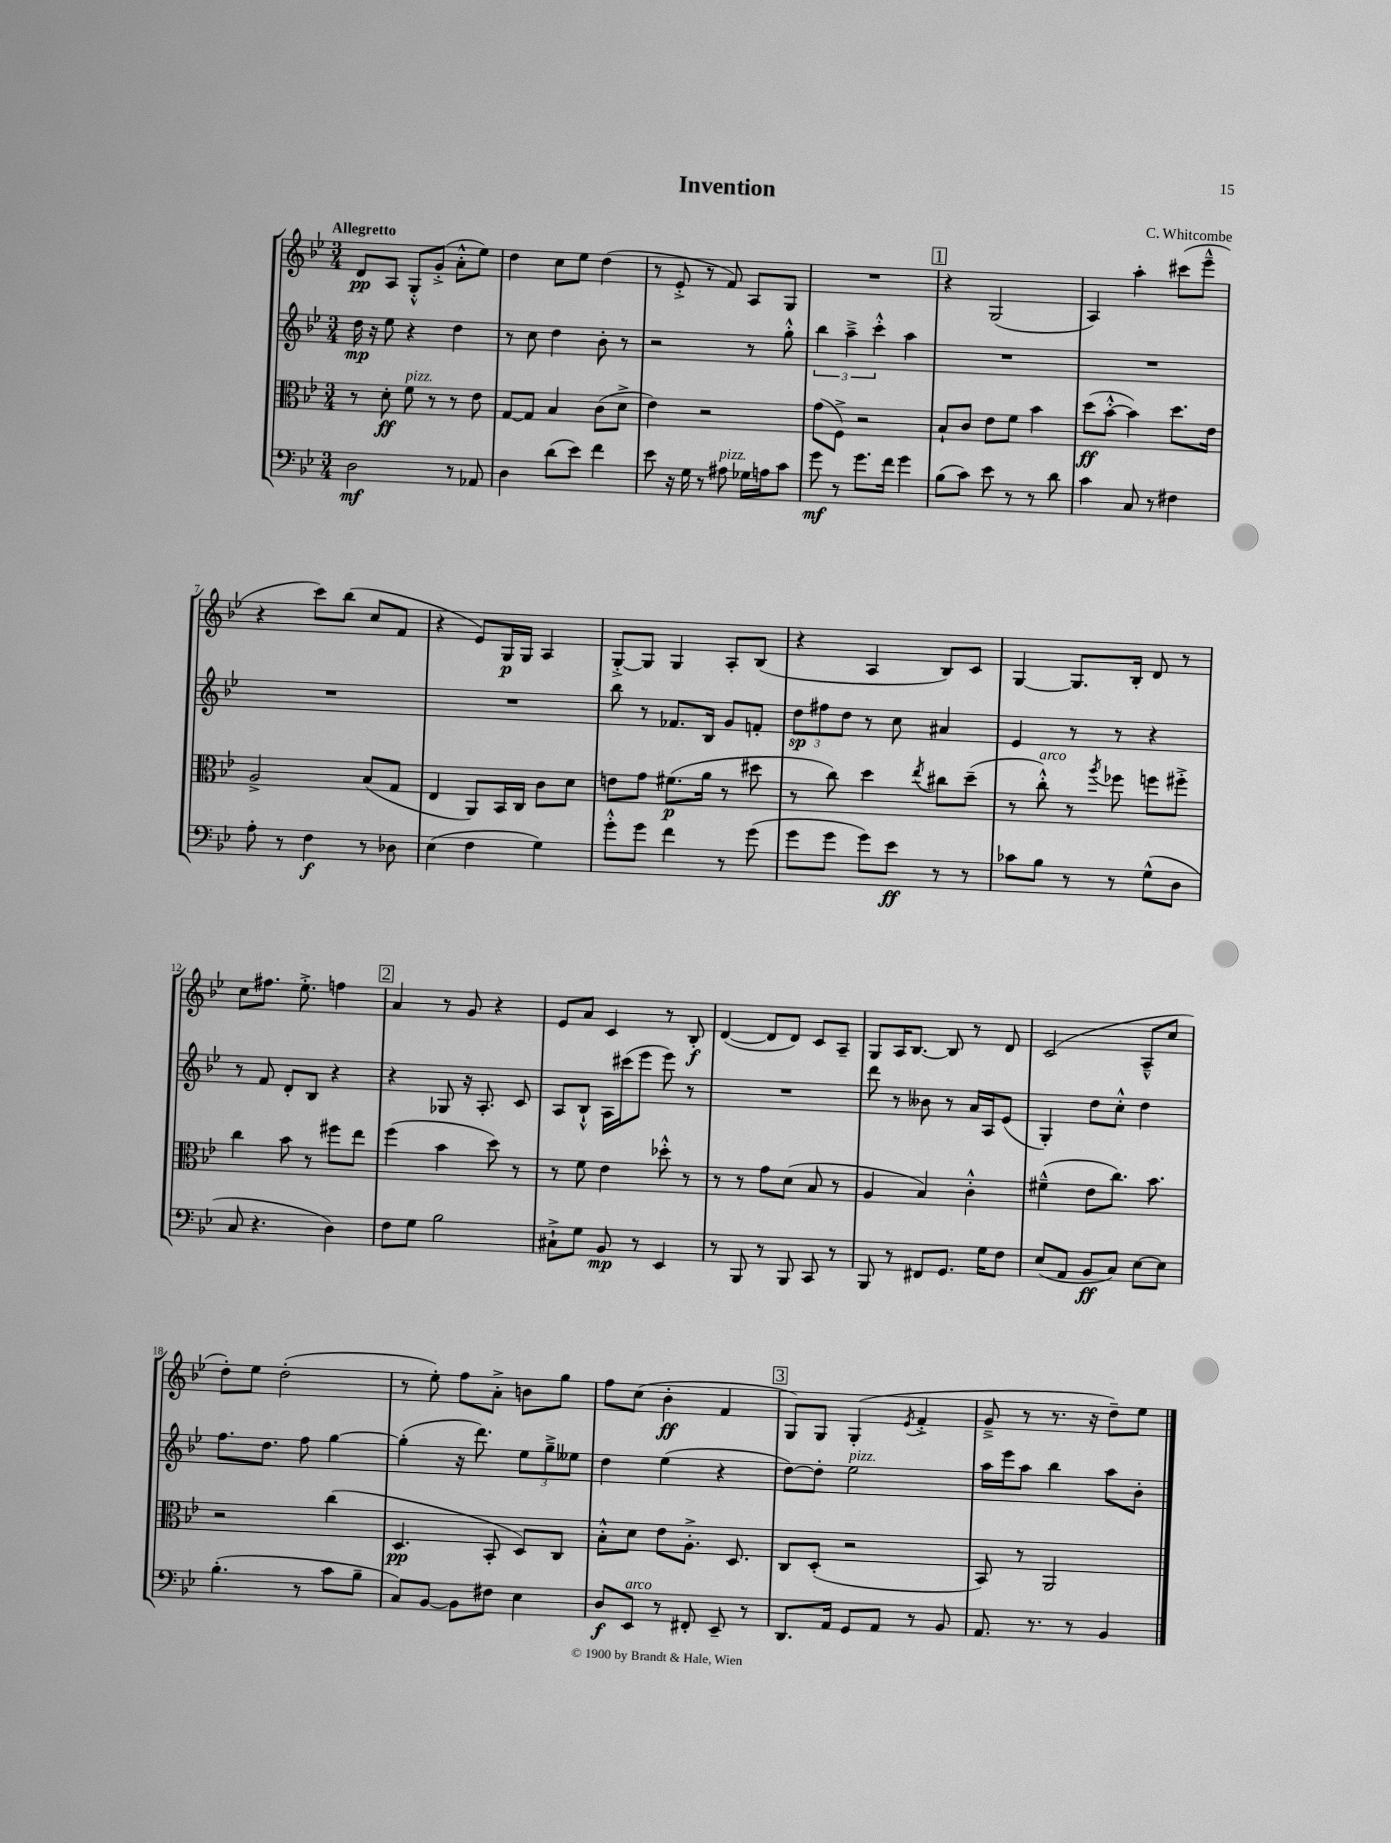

**kern	**dynam	**kern	**dynam	**kern	**dynam	**kern	**dynam
*part4	*part4	*part3	*part3	*part2	*part2	*part1	*part1
*staff4	*staff4	*staff3	*staff3	*staff2	*staff2	*staff1	*staff1
*clefF4	*	*clefC3	*	*clefG2	*	*clefG2	*
*k[b-e-]	*	*k[b-e-]	*	*k[b-e-]	*	*k[b-e-]	*
*M3/4	*	*M3/4	*	*M3/4	*	*M3/4	*
=1	=1	=1	=1	=1	=1	=1	=1
!	!	!	!	!	!	!LO:TX:a:B:t=Allegretto	!
2D\	mf	8r	.	16dd\	mp	8d/L	pp
.	.	.	.	16r	.	.	.
.	.	8d'\	ff	8ee-\	.	8A/J	.
!	!	!LO:TX:a:i:t=pizz.	!	!	!	!	!
.	.	8f\	.	4r	.	8G'^^/L	.
.	.	8r	.	.	.	(8g'^/J	.
8r	.	8r	.	4dd\	.	8a'^^\L	.
8AA-X/	.	8e-\	.	.	.	8ee-\J)	.
=2	=2	=2	=2	=2	=2	=2	=2
4D\	.	[8G/L	.	8r	.	4dd\	.
.	.	8G/J]	.	8cc\	.	.	.
(8d\L	.	4B-/	.	4dd\	.	8cc\L	.
8e-\J)	.	.	.	.	.	8ee-\J	.
4f\	.	(8c\L	.	8b-'\	.	(4dd\	.
.	.	8d^\J	.	8r	.	.	.
=3	=3	=3	=3	=3	=3	=3	=3
8e-\	.	4e-\)	.	2r	.	8r	.
16r	.	.	.	.	.	8e-'^/	.
16G\	.	.	.	.	.	.	.
8r	.	2r	.	.	.	8r	.
!LO:TX:a:i:t=pizz.	!	!	!	!	!	!	!
8A#X\	.	.	.	.	.	8f/)	.
16G-X\LL	.	.	.	8r	.	8A/L	.
16An\J	.	.	.	.	.	.	.
8c\J	.	.	.	8gg'^^\	.	8G/J	.
=4	=4	=4	=4	=4	=4	=4	=4
8g\	mf	(8g\L	.	6bb-\	.	2.r	.
8r	.	8F^\J)	.	.	.	.	.
.	.	.	.	6aa~^\	.	.	.
8.g\L	.	2r	.	.	.	.	.
.	.	.	.	6ccc'^^\	.	.	.
16f\Jk	.	.	.	.	.	.	.
4g\	.	.	.	4aa\	.	.	.
!!LO:REH:place=s1:t=1
=5	=5	=5	=5	=5	=5	=5	=5
(8B-\L	.	8B-`/L	.	2.r	.	4r	.
8c\J)	.	8c/J	.	.	.	.	.
8e-\	.	8e-\L	.	.	.	(2G/	.
8r	.	8f\J	.	.	.	.	.
8r	.	4b-\	.	.	.	.	.
8d\	.	.	.	.	.	.	.
=6	=6	=6	=6	=6	=6	=6	=6
4c\	.	(8dd\L	ff	2.r	.	4A/)	.
.	.	[8b-'^^\J	.	.	.	.	.
8C/	.	4b-\])	.	.	.	4aa'\	.
8r	.	.	.	.	.	.	.
4F#X\	.	8.dd\L	.	.	.	(8ccc#X\L	.
.	.	.	.	.	.	8eee-~^^\J	.
.	.	16e-\Jk	.	.	.	.	.
!!LO:LB:g=z
=7	=7	=7	=7	=7	=7	=7	=7
8A'\	.	2A^/	.	2.r	.	4r	.
8r	.	.	.	.	.	.	.
4F\	f	.	.	.	.	8ccc\L)	.
.	.	.	.	.	.	(8bb-\J	.
8r	.	(8B-/L	.	.	.	8cc/L	.
8D-X\	.	8G/J	.	.	.	8f/J	.
=8	=8	=8	=8	=8	=8	=8	=8
(4E-\	.	4E-/	.	2.r	.	4r	.
4F\	.	8AA/L)	.	.	.	8e-/L)	.
.	.	16BB-/L	.	.	.	16G/L	p
.	.	16C/JJ	.	.	.	16G/JJ	.
4G\)	.	8c\L	.	.	.	4A/	.
.	.	8d\J	.	.	.	.	.
=9	=9	=9	=9	=9	=9	=9	=9
8g'^^\L	.	8en\L	.	8bb-\	.	[8G'^/L	.
8g\J	.	8g\J	.	8r	.	8G/J]	.
4f\	.	(8.f#X\L	p	8.f-X/L	.	4G/	.
.	.	16a\Jk	.	16B-/Jk	.	.	.
8r	.	8r	.	8g/L	.	8A'/L	.
(8g\	.	8dd#X\	.	8fn'/J	.	(8B-/J	.
=10	=10	=10	=10	=10	=10	=10	=10
8g\L	.	8r	.	12dd\L	sp	4r	.
.	.	.	.	12ff#X\	.	.	.
8g\J	.	8cc\)	.	.	.	.	.
.	.	.	.	12dd\J	.	.	.
8g\L)	.	4dd\	.	8r	.	4A/	.
8e-\J	ff	.	.	8cc\	.	.	.
.	.	8qee-/	.	.	.	.	.
8r	.	8cc#X\L	.	4a#X/	.	8B-/L)	.
8r	.	(8dd~\J	.	.	.	8c/J	.
=11	=11	=11	=11	=11	=11	=11	=11
8c-X\L	.	8r	.	4e-/	.	[4G/	.
!	!	!LO:TX:a:i:t=arco	!	!	!	!	!
8B-\J	.	8cc'^^\)	.	.	.	.	.
8r	.	8r	.	8r	.	8.G/L]	.
.	.	8qaa/	.	.	.	.	.
8r	.	8ff-X\	.	8r	.	.	.
.	.	.	.	.	.	16B-'/Jk	.
(8G^^\L	.	8ffn\L	.	4r	.	8d/	.
8D\J	.	8ff#X'^\J	.	.	.	8r	.
!!LO:LB:g=z
=12	=12	=12	=12	=12	=12	=12	=12
8C/	.	4cc\	.	8r	.	8cc\L	.
4.r	.	.	.	8f/	.	8.ff#X\J	.
.	.	8b-\	.	8d'/L	.	.	.
.	.	.	.	.	.	8.ee-'^\	.
.	.	8r	.	8B-/J	.	.	.
4D\)	.	8ff#X\L	.	4r	.	4ffn\	.
.	.	8ee-\J	.	.	.	.	.
!!LO:REH:place=s1:t=2
=13	=13	=13	=13	=13	=13	=13	=13
8F\L	.	(4ff\	.	4r	.	4a/	.
8G\J	.	.	.	.	.	.	.
2B-\	.	4b-\	.	8G-X/	.	8r	.
.	.	.	.	16r	.	8g/	.
.	.	.	.	8.A'/	.	.	.
.	.	8dd\)	.	.	.	4r	.
.	.	8r	.	8c/	.	.	.
=14	=14	=14	=14	=14	=14	=14	=14
8C#X`^\L	.	8r	.	8A/L	.	8e-/L	.
8G\J	.	8f\	.	8B-`^^/J	.	8a/J	.
8BB-/	mp	4e-\	.	16A\LL	.	4c/	.
.	.	.	.	(16ccc#X\J	.	.	.
8r	.	.	.	8eee-\J	.	.	.
4EE-/	.	8dd-X'^^\	.	8eee-\)	.	8r	.
.	.	8r	.	8r	.	8B-'/	f
=15	=15	=15	=15	=15	=15	=15	=15
8r	.	8r	.	2.r	.	([4d/	.
8BBB-/	.	8r	.	.	.	.	.
8r	.	8g\L	.	.	.	8d/L]	.
8BBB-/	.	(8d\J	.	.	.	8d/J)	.
8CC/	.	8B-/	.	.	.	8c/L	.
8r	.	8r	.	.	.	8A~/J	.
=16	=16	=16	=16	=16	=16	=16	=16
8BBB-/	.	4A/	.	8ddd\	.	8G/L	.
8r	.	.	.	8r	.	16A/K	.
.	.	.	.	.	.	[8.B-/J	.
8FF#X/L	.	4B-/)	.	8b--X\	.	.	.
8.GG/J	.	.	.	8r	.	8B-/]	.
.	.	4c'^^\	.	16a/LL	.	8r	.
16G\KL	.	.	.	16A/J	.	.	.
8F\J	.	.	.	(8e-/J	.	8d/	.
=17	=17	=17	=17	=17	=17	=17	=17
(8E-/L	.	(4f#X~^^\	.	4G'/)	.	(2c/	.
8AA/J	.	.	.	.	.	.	.
8BB-/L	ff	8e-\L	.	8dd\L	.	.	.
8C/J)	.	8.cc\J)	.	8cc'^^\J	.	.	.
[8E-\L	.	.	.	4dd\	.	8A~^^/L	.
.	.	8.b-\	.	.	.	.	.
8E-\J]	.	.	.	.	.	8cc/J	.
!!LO:LB:g=z
=18	=18	=18	=18	=18	=18	=18	=18
(4.B-'\	.	2r	.	8.ff\L	.	8dd'\L)	.
.	.	.	.	.	.	8ee-\J	.
.	.	.	.	8.dd\J	.	.	.
.	.	.	.	.	.	(2dd'\	.
8r	.	.	.	8ff\	.	.	.
8c\L	.	(4cc\	.	[4gg\	.	.	.
8B-~\J	.	.	.	.	.	.	.
=19	=19	=19	=19	=19	=19	=19	=19
8C/L)	.	4.D/	pp	(4gg'\]	.	8r	.
[8BB-/J	.	.	.	.	.	8ee-'\)	.
8BB-\L]	.	.	.	16r	.	8ff\L	.
.	.	.	.	8.ddd\)	.	.	.
8F#X\J	.	8BB-'/	.	.	.	8a'^\J	.
4E-\	.	8D/L)	.	12ee-\L	.	8bn\L	.
.	.	.	.	12gg~^\	.	.	.
.	.	8C/J	.	.	.	8gg\J	.
.	.	.	.	12ee--X\J	.	.	.
=20	=20	=20	=20	=20	=20	=20	=20
8D/L	f	8B-'^^\L	.	4dd\	.	8ff\L	.
!LO:TX:a:i:t=arco	!	!	!	!	!	!	!
8EE-/J	.	8d\J	.	.	.	(8cc\J	.
8r	.	8e-\L	.	(4ee-\	.	4b-'\	ff
8FF#X'/	.	8.A'^\J	.	.	.	.	.
8EE-~/	.	.	.	4r	.	4f/	.
.	.	8.D/	.	.	.	.	.
8r	.	.	.	.	.	.	.
!!LO:REH:place=s1:t=3
=21	=21	=21	=21	=21	=21	=21	=21
8.DD/L	.	8C/L	.	[8dd\L)	.	8G/L)	.
.	.	(8D'/J	.	8dd'\J]	.	8G/J	.
16AA/Jk	.	.	.	.	.	.	.
!	!	!	!	!LO:TX:a:i:t=pizz.	!	!	!
8GG/L	.	2r	.	2ee-\	.	(4G'/	.
8AA/J	.	.	.	.	.	.	.
.	.	.	.	.	.	8qe-/	.
8r	.	.	.	.	.	4f'^/	.
8BB-/	.	.	.	.	.	.	.
=22	=22	=22	=22	=22	=22	=22	=22
8.AA/	.	8BB-/)	.	16aa\LL	.	8g~^/	.
.	.	.	.	16eee-\J	.	.	.
.	.	8r	.	8aa\J	.	8r	.
8.r	.	.	.	.	.	.	.
.	.	2AA/	.	4bb-\	.	8.r	.
8r	.	.	.	.	.	.	.
.	.	.	.	.	.	16r	.
4BB-/	.	.	.	8aa\L	.	8dd~\L)	.
.	.	.	.	8b-'\J	.	8ee-\J	.
==	==	==	==	==	==	==	==
*-	*-	*-	*-	*-	*-	*-	*-
